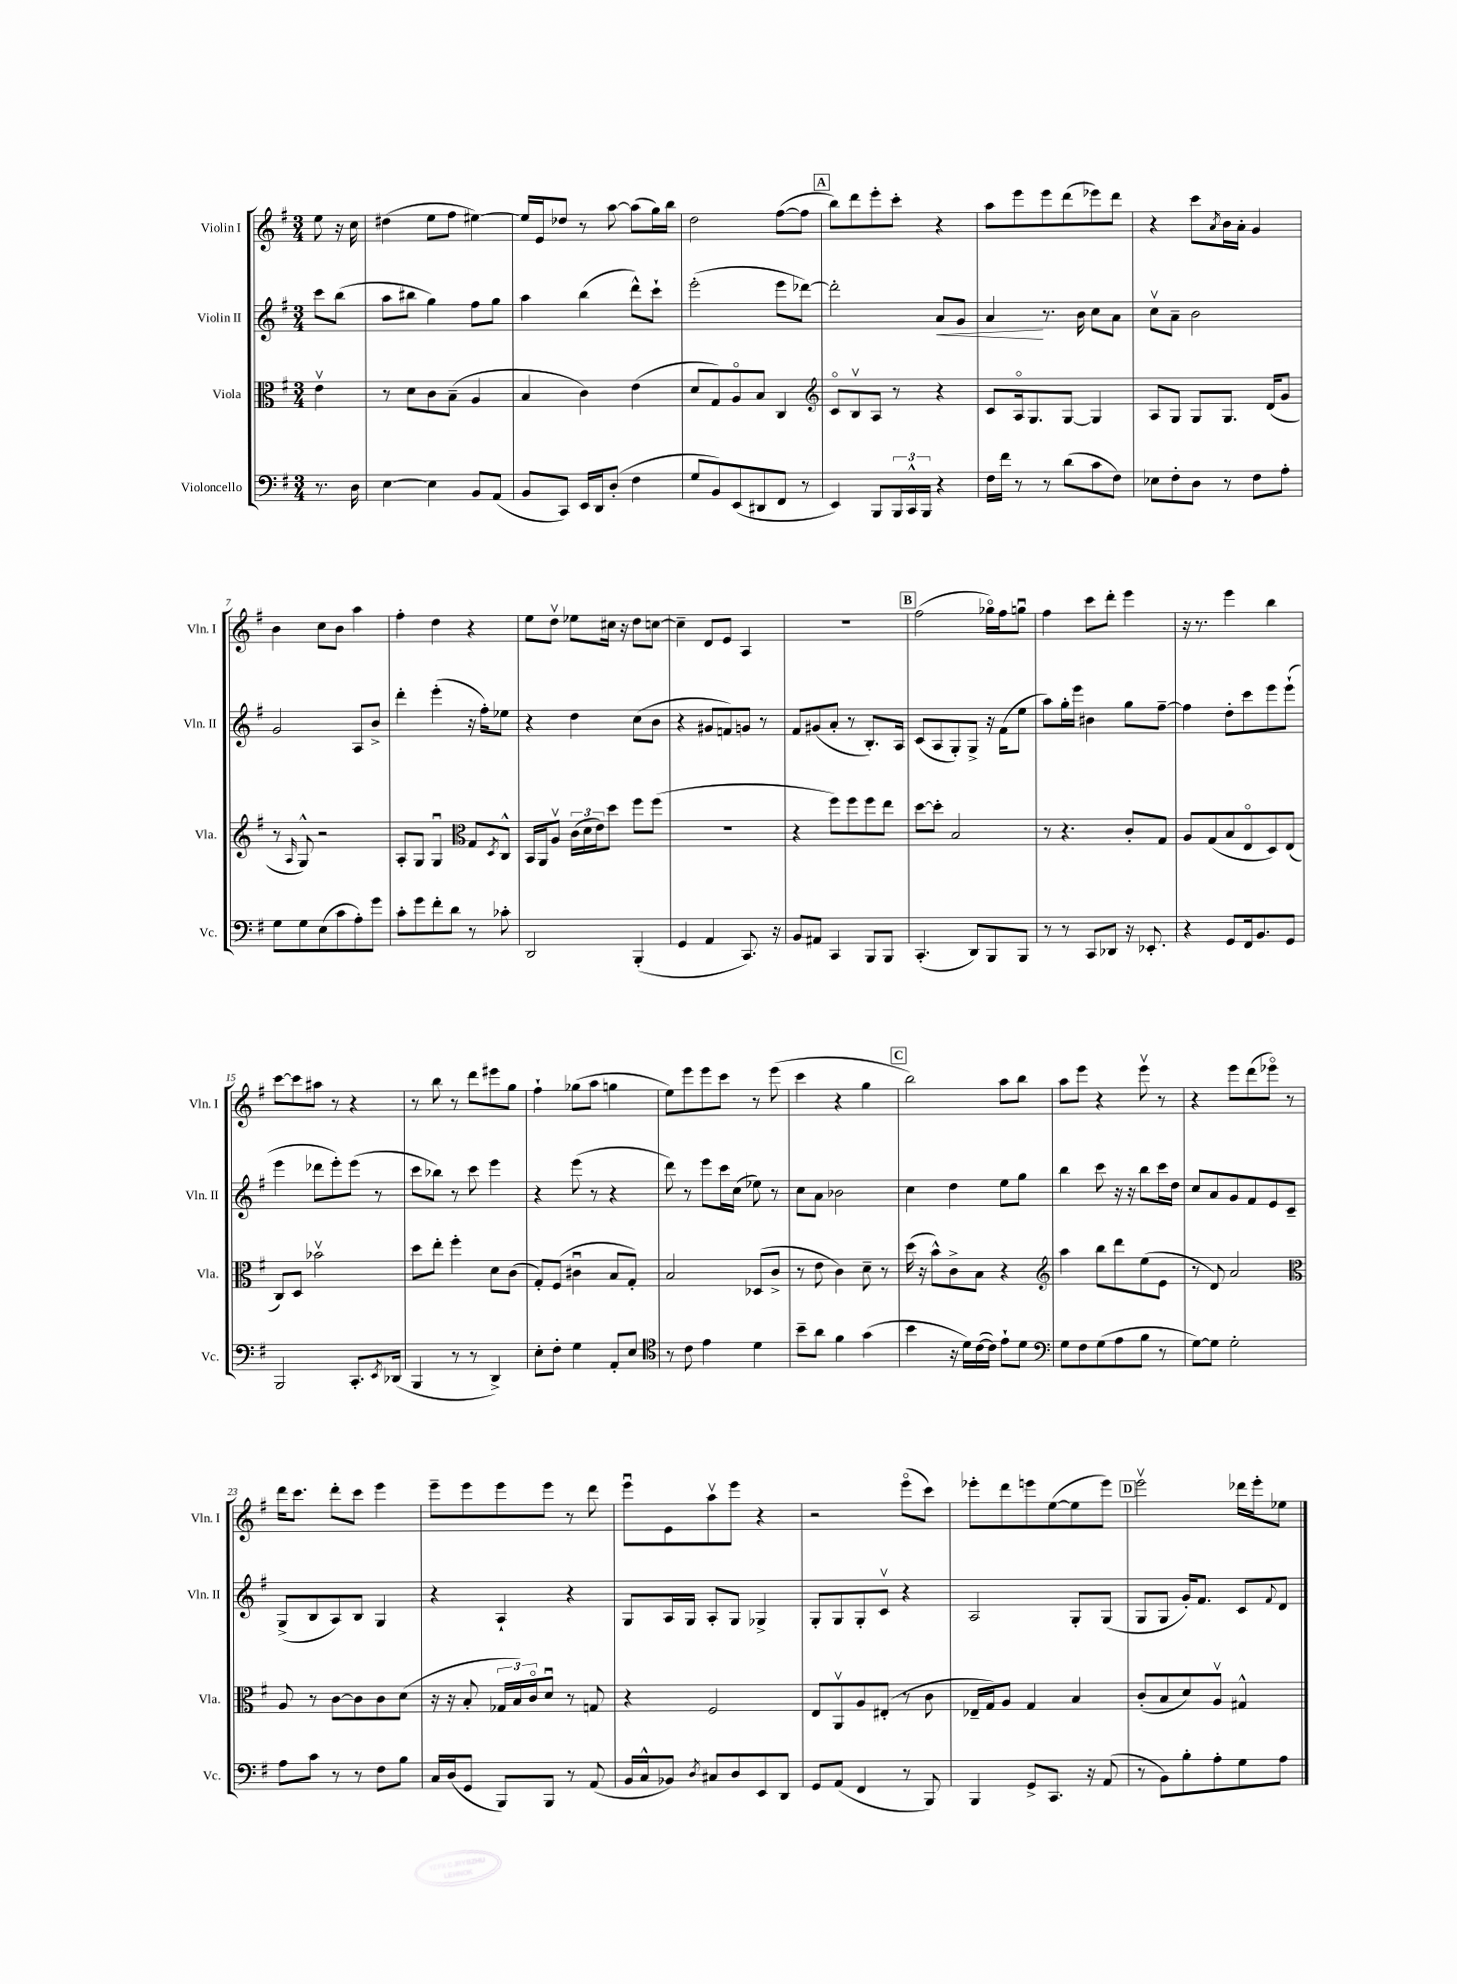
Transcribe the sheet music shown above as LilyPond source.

<<
\new StaffGroup <<
\new Staff = "s0" \with { instrumentName = "Violin I" shortInstrumentName = "Vln. I" } {
    \clef treble \key g \major \numericTimeSignature \time 3/4 \partial 4
    e''8 r16 c''16 |
    dis''4( e''8 fis''8 eis''4~) |
    eis''16 e'16 des''8 r8 a''8~ a''8( g''16) b''16 |
    d''2 fis''8~( fis''8 |
    \mark \markup { \box "A" } b''8) d'''8 e'''8-. c'''8-. r4 |
    a''8 e'''8 e'''8 d'''8( ees'''8) d'''8 |
    r4 c'''8 \acciaccatura { a'8 } b'16 a'16-. g'4 |
    b'4 c''8 b'8 a''4 |
    fis''4-. d''4 r4 |
    e''8 d''8\upbow ees''8 cis''16 r16 d''8 c''8~ |
    c''4-- d'8 e'8 a4 |
    R2. |
    \mark \markup { \box "B" } fis''2( ges''16\flageolet) fis''16 g''8\downbow |
    fis''4 c'''8 d'''8-. e'''4 |
    r16 r8. e'''4 b''4 |
    c'''8~ c'''8 ais''8 r8 r4 |
    r8 b''8 r8 d'''8 eis'''8 g''8 |
    fis''4-! ges''8( a''8 g''4 |
    e''8) e'''8 e'''8 c'''8 r8 e'''8( |
    c'''4 r4 g''4 |
    \mark \markup { \box "C" } b''2) a''8 b''8 |
    a''8 e'''8 r4 e'''8\upbow r8 |
    r4 e'''8 d'''8( ees'''8\flageolet) r8 |
    d'''16 c'''8. d'''8-. c'''8 e'''4 |
    e'''8-- e'''8 e'''8 e'''8 r8 d'''8 |
    e'''8\downbow e'8 a''8\upbow e'''8 r4 |
    r2 e'''8\flageolet( c'''8) |
    ees'''8-. d'''8 e'''8 e''8~( e''8 e'''8) |
    \mark \markup { \box "D" } e'''2\upbow des'''16 e'''16-. ees''8 \bar "|." |
}
\new Staff = "s1" \with { instrumentName = "Violin II" shortInstrumentName = "Vln. II" } {
    \clef treble \key g \major \numericTimeSignature \time 3/4 \partial 4
    c'''8 b''8( |
    a''8 bis''8 g''4) fis''8 g''8 |
    a''4 b''4( d'''8-^) c'''8-! |
    e'''2-.( e'''8 des'''8~) |
    \mark \markup { \box "A" } des'''2-. a'8\< g'8 |
    a'4\! r8. b'16 c''8 a'8 |
    c''8\upbow a'8-- b'2 |
    g'2 a8 b'8-> |
    d'''4-. e'''4-.( r16 fis''16-.) ees''8 |
    r4 d''4 c''8( b'8 |
    r4 gis'8 f'8) g'8 r8 |
    fis'8 gis'8( a'8-. r8 b8.-.) a16 |
    \mark \markup { \box "B" } c'8( a8 g8-.) g8-> r16 fis'16( e''8 |
    a''8) g''16-. e'''16 bis'4 g''8 fis''8~-- |
    fis''4 d''8-. c'''8 e'''8 e'''8-!( |
    e'''4 des'''8 e'''8-.) e'''8( r8 |
    c'''8 bes''8) r8 c'''8 e'''4 |
    r4 e'''8( r8 r4 |
    d'''8) r8 e'''8 c'''16 c''16( ees''8) r8 |
    c''8 a'8 bes'2 |
    \mark \markup { \box "C" } c''4 d''4 e''8 g''8 |
    b''4 c'''8 r16 r16 b''8 c'''16 d''16 |
    c''8 a'8 g'8 fis'8 e'8 c'8-- |
    g8->( b8 a8) b8 g4 |
    r4 a4-! r4 |
    g8 a16 g16 a8-. g8 ges4-> |
    g8-. g8 g8-. c'8\upbow r4 |
    a2 g8-. g8( |
    \mark \markup { \box "D" } g8 g8 g'16-.) fis'8. c'8 \appoggiatura { fis'8 } d'8 \bar "|." |
}
\new Staff = "s2" \with { instrumentName = "Viola" shortInstrumentName = "Vla." } {
    \clef alto \key g \major \numericTimeSignature \time 3/4 \partial 4
    e'4\upbow |
    r8 d'8 c'8 b8--( a4 |
    b4 c'4) e'4( |
    d'8 g8) a8\flageolet b8 c4 |
    \mark \markup { \box "A" } \clef treble c'8\flageolet b8\upbow a8 r8 r4 |
    c'8 a16\flageolet g8. g8~ g4 |
    a8 g8 g8 g8. d'16( g'8 |
    r8 \grace { a16 } g8-^) r2 |
    a8-. g8 g4\downbow \clef alto g8 \acciaccatura { d8 } c8-^ |
    b,16 a,16 a8\upbow \tuplet 3/2 { c'16( d'16 e'16) } d''8 fis''8 fis''8( |
    R2. |
    r4 fis''8) fis''8 fis''8 e''8 |
    \mark \markup { \box "B" } d''8~ d''8-. b2 |
    r8 r4. c'8-. g8 |
    a8 g8( b8 e8\flageolet d8) e8( |
    c8) d8 bes'2\upbow |
    d''8 e''8-. fis''4-. d'8 c'8( |
    g8-.) fis8( cis'4\downbow b8 g8-.) |
    b2 des8( c'8-> |
    r8 e'8 c'4) d'8-- r8 |
    \mark \markup { \box "C" } d''16( r16 b'8-^) c'8-> b8 r4 |
    \clef treble a''4 b''8 d'''8 e''8( e'8 |
    r8 d'8) a'2 |
    \clef alto a8 r8 c'8~ c'8 c'8 d'8( |
    r16 r16 b8-. \tuplet 3/2 { ges16 b16) c'16\flageolet } d'8\downbow r8 g8 |
    r4 fis2 |
    e8 a,8\upbow a8 eis8-.( r8 c'8 |
    ees16-- g16) a8 g4 b4 |
    \mark \markup { \box "D" } c'8-.( b8 d'8) a8\upbow gis4-^ \bar "|." |
}
\new Staff = "s3" \with { instrumentName = "Violoncello" shortInstrumentName = "Vc." } {
    \clef bass \key g \major \numericTimeSignature \time 3/4 \partial 4
    r8. d16 |
    e4~ e4 b,8 a,8( |
    b,8 c,8) e,16 d,16 d8-.( fis4 |
    g8 b,8) e,8( dis,8 fis,8 r8 |
    \mark \markup { \box "A" } e,4) b,,8 \tuplet 3/2 { b,,16 c,16-^ b,,16 } r4 |
    fis16 fis'16 r8 r8 d'8( c'8 fis8) |
    ees8 fis8-. d8 r8 fis8 a8-. |
    g8 g8 e8( c'8 a8-.) g'8 |
    c'8-. g'8 fis'8-. d'8 r8 ces'8-. |
    d,2 b,,4-.( |
    g,4 a,4 c,8.) r16 |
    b,8 ais,8 c,4 b,,8 b,,8 |
    \mark \markup { \box "B" } c,4.-.( d,8) b,,8 b,,8 |
    r8 r8 c,8 des,8 r16 ees,8.-. |
    r4 g,8 fis,16 b,8. g,8 |
    b,,2 c,8.-. \acciaccatura { e,8 } des,16( |
    b,,4 r8 r8 d,4->) |
    e8-. fis8-. g4 a,8-. e8 |
    \clef tenor r8 c'8 e'4 d'4 |
    b'8-- a'8 fis'4 g'4( |
    \mark \markup { \box "C" } b'4 r16 d'16) c'16~( c'16) e'8-! d'8 |
    \clef bass g8 fis8 g8( a8 b8 r8 |
    g8~) g8 g2-. |
    a8 c'8 r8 r8 fis8 b8 |
    c16 d16( g,8 b,,8) b,,8 r8 a,8( |
    b,16 c16-^ bes,8) \acciaccatura { d8 } cis8 d8 e,8 d,8 |
    g,8 a,8( fis,4 r8 b,,8) |
    b,,4 g,8-> c,8. r16 a,8( |
    \mark \markup { \box "D" } r8 b,8) b8-. a8-. g8 a8 \bar "|." |
}
>>
>>
